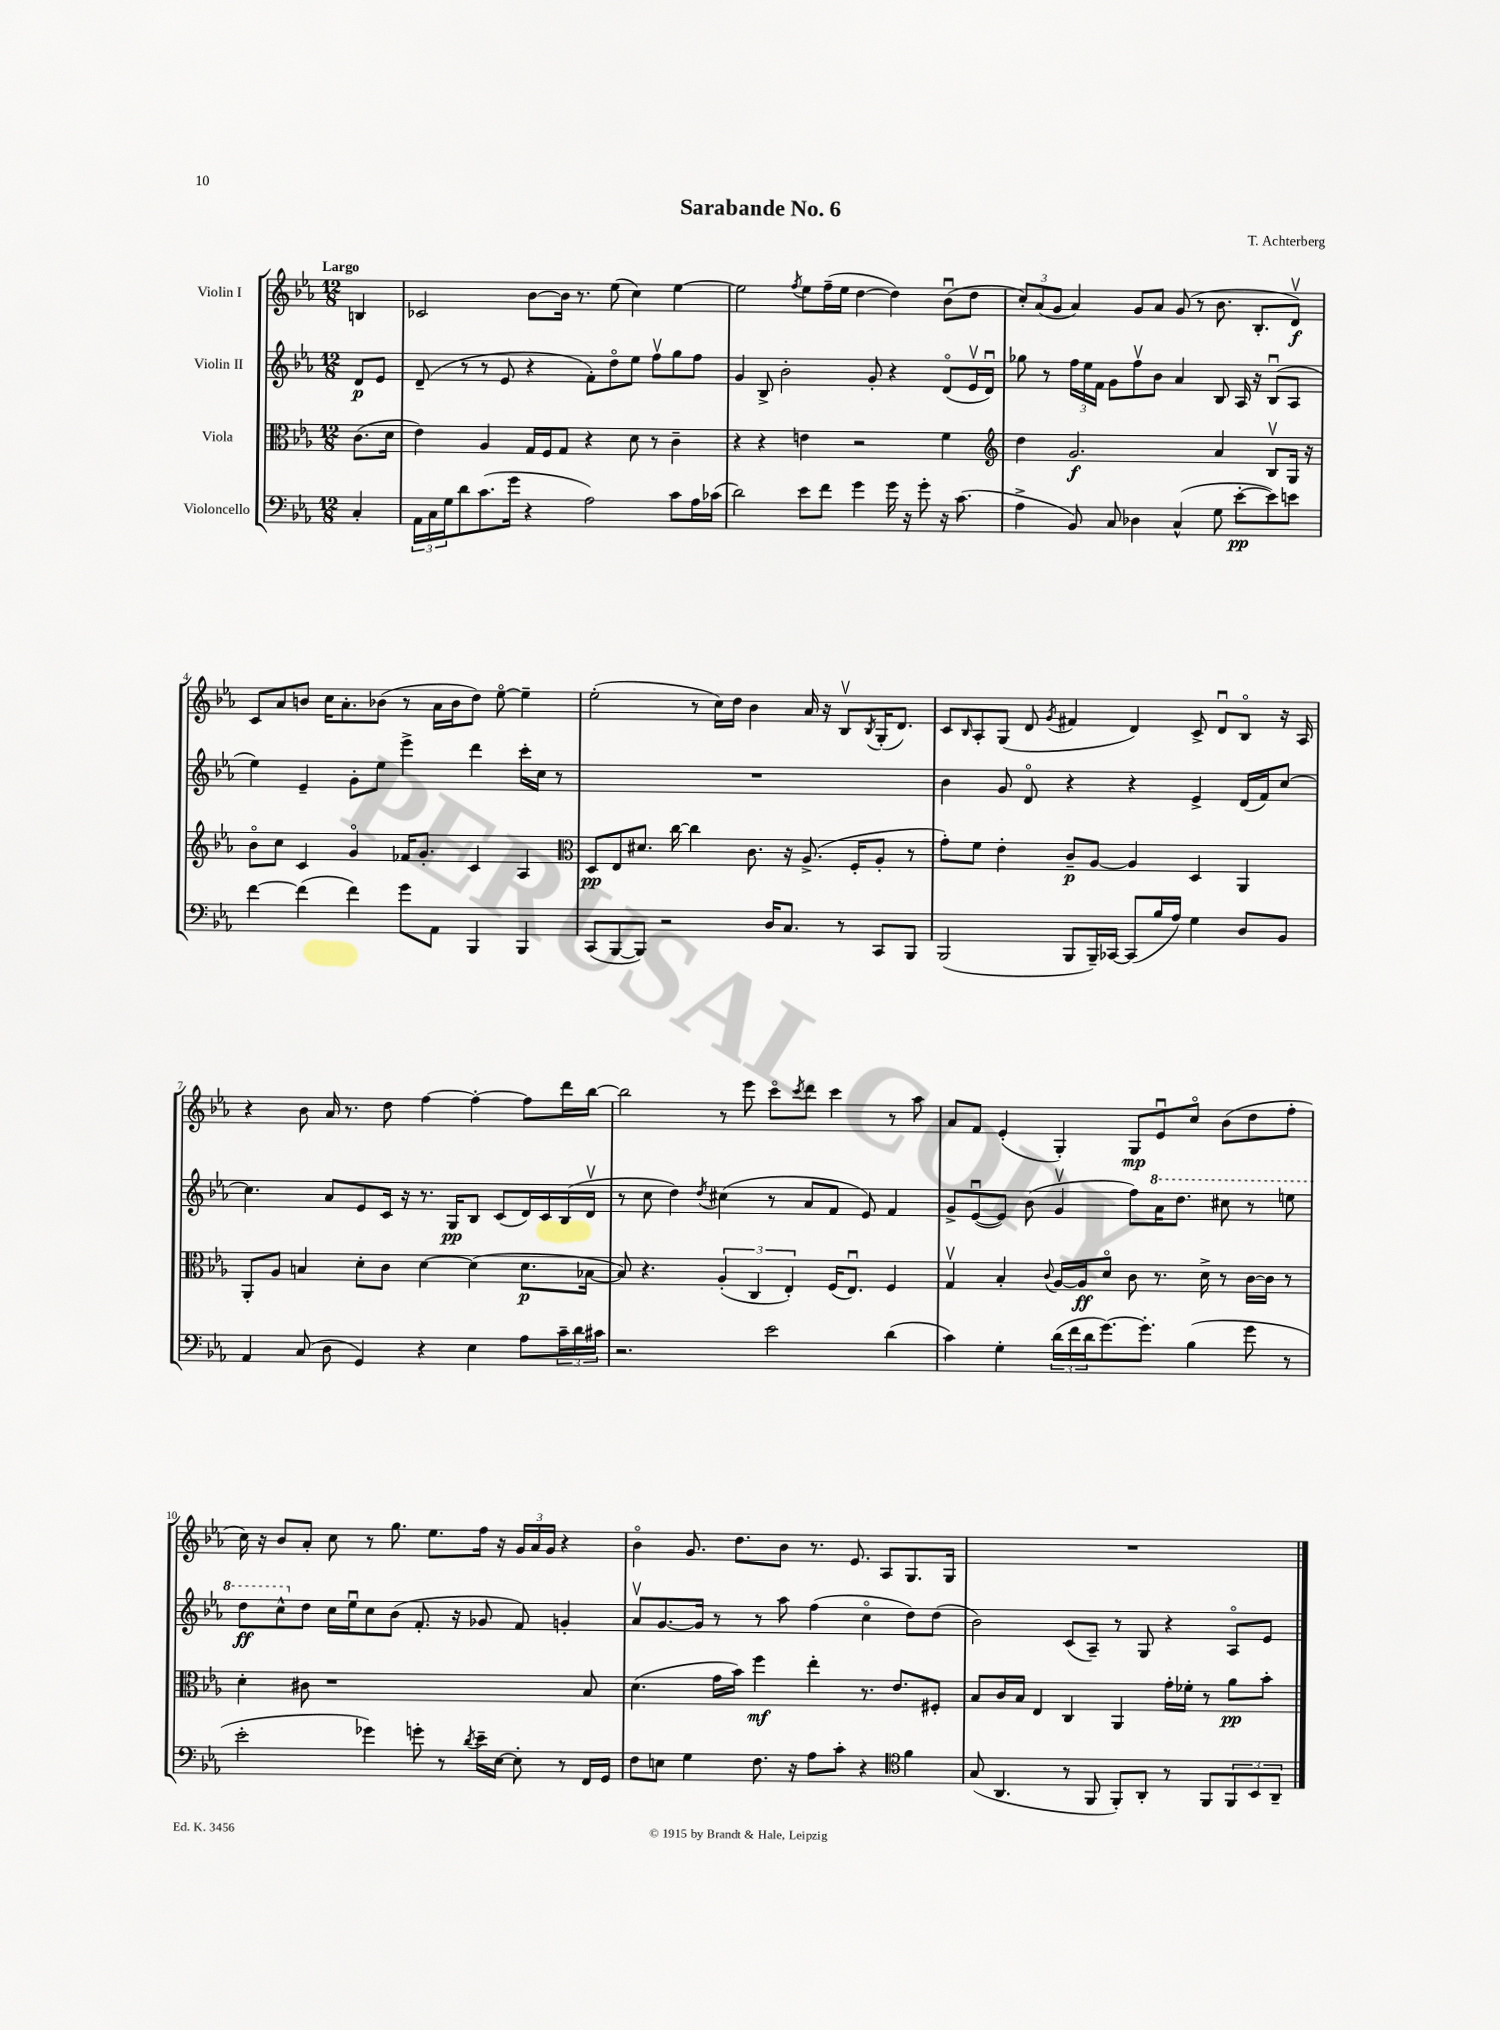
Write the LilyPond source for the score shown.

\header { title = "Sarabande No. 6" composer = "T. Achterberg" }
<<
\new StaffGroup <<
\new Staff = "s0" \with { instrumentName = "Violin I" } {
    \clef treble \key ees \major \numericTimeSignature \time 12/8 \partial 4 \tempo "Largo"
    b4 |
    ces'2 bes'8~ bes'16 r8. ees''8( c''4) ees''4~ |
    ees''2 \acciaccatura { f''8 } ees''8 f''16--( ees''16 d''4~ d''4) bes'8\downbow( d''8 |
    \tuplet 3/2 { c''8-.) aes'8( g'8 } aes'4) g'8 aes'8 g'8( r8 bes'8. bes8.-. d'8\upbow\f) |
    c'8 aes'8 b'8 c''16 aes'8.-. bes'8( r8 aes'16 bes'16 d''8) ees''8~\flageolet ees''4-- |
    ees''2-.( r8 c''16) d''16 bes'4 aes'16 r16 bes8\upbow \acciaccatura { bes8 } g16-.( d'8.) |
    c'8 \grace { bes16 } aes8-. g8( d'8 \acciaccatura { g'8 } fis'4 d'4) c'8-> d'8\downbow bes8\flageolet r16 aes16 |
    r4 bes'8 aes'16 r8. d''8 f''4~ f''4~-. f''8 d'''16 bes''16~ |
    bes''2 r8 ees'''8 c'''8\flageolet \acciaccatura { c'''8 } d'''8 c'''4 r8 aes''8 |
    aes'8 f'8 ees'4-.( g4-.) g8\mp ees'8\downbow c''8\flageolet bes'8( d''8 f''8-. |
    c''16) r16 bes'8 aes'8-. c''8 r8 g''8. ees''8. f''16 r16 \tuplet 3/2 { g'16 aes'16 g'16 } r4 |
    bes'4\flageolet g'8. d''8. bes'8 r8. ees'8. aes8 g8. g16 |
    R1. \bar "|." |
}
\new Staff = "s1" \with { instrumentName = "Violin II" } {
    \clef treble \key ees \major \numericTimeSignature \time 12/8 \partial 4
    d'8\p ees'8 |
    d'8--( r8 r8 ees'8 r4 f'8-.) d''8\flageolet ees''8 f''8\upbow g''8 f''8 |
    g'4 bes8-> bes'2-. g'8-. r4 d'8\flageolet( ees'16\upbow d'16\downbow) |
    ges''8 r8 \tuplet 3/2 { f''16 ees''16 f'16 } g'8 f''8\upbow bes'8 aes'4 bes8 aes16 r16 bes8\downbow( aes8 |
    ees''4) ees'4-- g'8-. ees''8 ees'''4-> d'''4 c'''16-. c''16 r8 |
    R1. |
    bes'4 g'8 d'8\flageolet r4 r4 ees'4-> d'16( f'16) c''8~ |
    c''4. aes'8 ees'8 c'16 r16 r8. g16\pp bes8 c'8( d'16) c'16 bes16( d'16\upbow |
    r8 c''8 d''4) \acciaccatura { d''8 } cis''4( r8 aes'8 f'8 ees'8) f'4 |
    g'8-> ees'8~\downbow( ees'8) bes'8( g'4\upbow f''8) \ottava #1 aes''16 d'''8. cis'''8 r8 e'''8 |
    d'''8\ff c'''8-^ \ottava #0 d''8 c''16 ees''16\downbow c''8 bes'8( f'8.-. r16 ges'8 f'8) g'4-. |
    aes'8\upbow g'8.~ g'16 r8 r8 aes''8 f''4( c''4\flageolet d''8) d''8( |
    bes'2) c'8( aes8--) r8 g8 r4 aes8\flageolet ees'8 \bar "|." |
}
\new Staff = "s2" \with { instrumentName = "Viola" } {
    \clef alto \key ees \major \numericTimeSignature \time 12/8 \partial 4
    c'8.( d'16 |
    ees'4) aes4 g16 f16 g8 r4 d'8 r8 c'4-- |
    r4 r4 e'4 r2 f'4 |
    \clef treble d''4 g'2.\f aes'4 bes8\upbow g16 r16 |
    bes'8\flageolet c''8 c'4 g'4\flageolet fes'16 g'8.-. c'4 aes4 |
    \clef alto d8\pp ees8 dis'8. c''16~ c''4 c'8. r16 aes8.->( f16-. aes8-. r8 |
    g'8-.) f'8 ees'4-. c'8--\p aes8~ aes4 d4 aes,4 |
    aes,8-. aes8 b4 d'8-. c'8 d'4~ d'4( d'8.\p bes16~ |
    bes8) r4. \tuplet 3/2 { aes4-.( c4 ees4-.) } f16( ees8.\downbow) f4 |
    g4\upbow bes4-. \appoggiatura { c'8 } aes16~ aes16\ff d'8\flageolet c'8 r8. d'16-> r8 c'16~ c'16 r8 |
    d'4-. cis'8 r1 bes8 |
    d'4.( g'16 bes'16) f''4\mf ees''4-. r8. ees'8. fis8-. |
    bes8 c'16 bes16 ees4 c4 aes,4 g'16-. fes'16-. r8 aes'8\pp bes'8-. \bar "|." |
}
\new Staff = "s3" \with { instrumentName = "Violoncello" } {
    \clef bass \key ees \major \numericTimeSignature \time 12/8 \partial 4
    c4-. |
    \tuplet 3/2 { aes,16 c16 g16 } d'8 c'8.( g'16 r4 aes2) c'8 aes16 ces'16( |
    d'2) ees'8 f'8 g'4 g'16 r16 g'8-. r16 c'8.( |
    aes4-> bes,8) c8 des4 c4-^( g8 ees'8~-.\pp ees'8) e'8 |
    f'4~ f'4( f'4) g'8 aes,8 bes,,4 bes,,4 |
    c,8( bes,,8~ bes,,8) r2 d16 c8. r8 c,8 bes,,8 |
    bes,,2( bes,,8 bes,,16--) ces,16~ ces,8( bes16 aes16) g4 d8 bes,8 |
    aes,4 c8( d8 g,4) r4 ees4 aes8 \tuplet 3/2 { c'16-- d'16 cis'16 } |
    r2. ees'2 d'4( |
    c'4) g4-. \tuplet 3/2 { d'16( f'16 d'16 } g'8.~) g'8.-. bes4( g'8 r8 |
    ees'2-. ges'4) g'8-. r8 \acciaccatura { d'8 } ees'16-- ees16~ ees8-. r8 f,16 g,16 |
    f8 e8 g4 f8. r16 aes8 c'8-. r4 \clef tenor f'4 |
    g8( aes,4. r8 f,8 f,8-.) aes,8-. r8 f,8 \tuplet 3/2 { f,8 bes,8 aes,8-- } \bar "|." |
}
>>
>>
